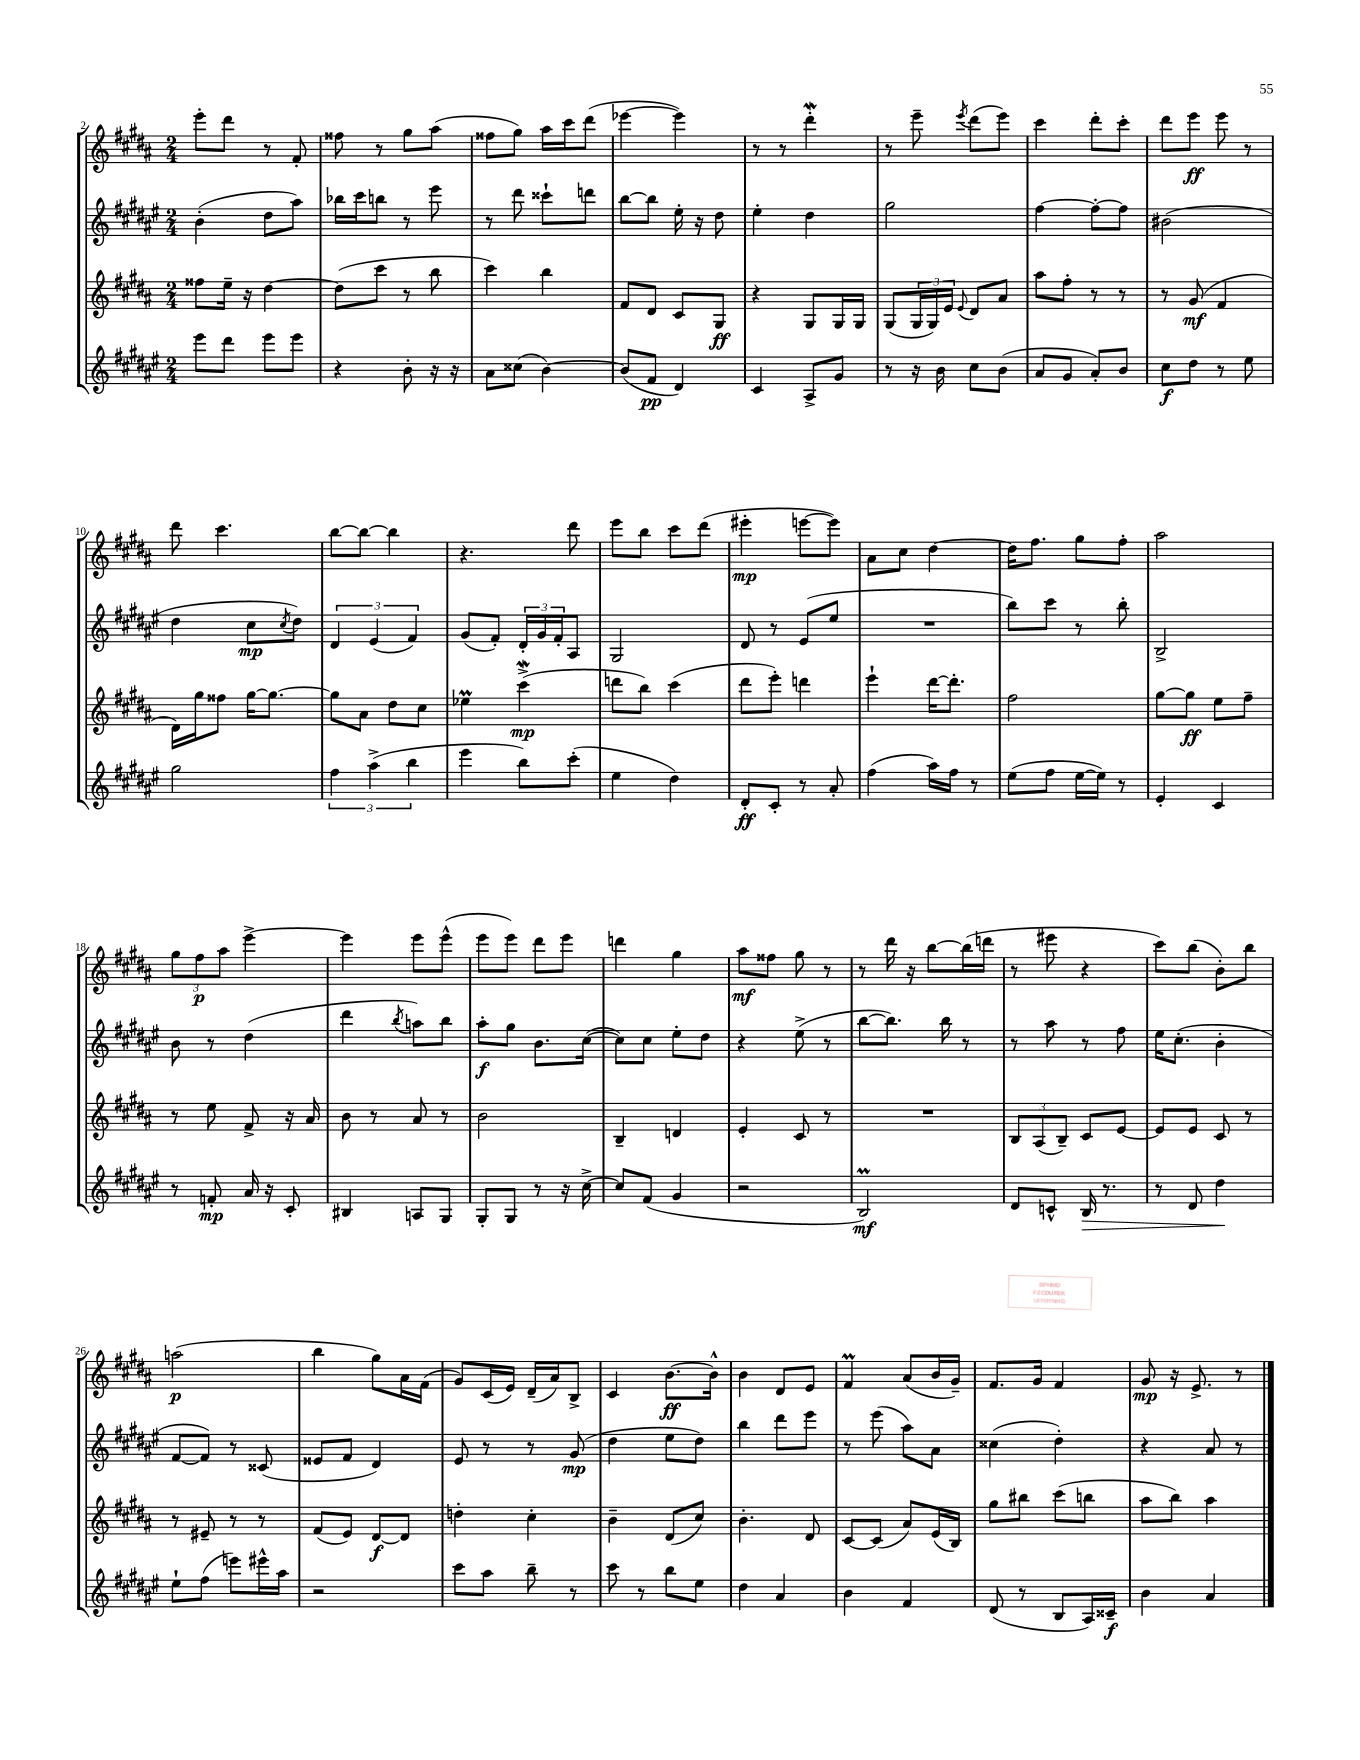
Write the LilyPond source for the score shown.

<<
\new StaffGroup <<
\new Staff = "s0" {
    \clef treble \key b \major \numericTimeSignature \time 2/4
    e'''8-. dis'''8 r8 fis'8-. |
    fisis''8 r8 gis''8 ais''8( |
    fisis''8 gis''8) ais''16 cis'''16 dis'''8( |
    ees'''4~ ees'''4) |
    r8 r8 dis'''4-.\mordent |
    r8 e'''8-- \acciaccatura { e'''8 } dis'''8( e'''8) |
    cis'''4 dis'''8-. cis'''8-. |
    dis'''8 e'''8\ff e'''8 r8 |
    dis'''8 cis'''4. |
    b''8~ b''8~ b''4 |
    r4. dis'''8 |
    e'''8 b''8 cis'''8 dis'''8( |
    eis'''4-.\mp e'''8~ e'''8) |
    ais'8 cis''8 dis''4~ |
    dis''16 fis''8. gis''8 fis''8-. |
    ais''2 |
    \tuplet 3/2 { gis''8 fis''8\p ais''8 } e'''4~-> |
    e'''4 e'''8 e'''8-^( |
    e'''8 e'''8) dis'''8 e'''8 |
    d'''4 gis''4 |
    ais''8\mf fisis''8 gis''8 r8 |
    r8 dis'''16 r16 b''8~ b''16( d'''16 |
    r8 eis'''8 r4 |
    cis'''8) b''8( b'8-.) b''8 |
    a''2\p( |
    b''4 gis''8) ais'16 fis'16( |
    gis'8) cis'16( e'16) dis'16--( ais'16) b8-> |
    cis'4 b'8.~\ff b'16-^ |
    b'4 dis'8 e'8 |
    fis'4\prall ais'8( b'16 gis'16--) |
    fis'8. gis'16 fis'4 |
    gis'8\mp r16 e'8.-> r8 \bar "|." |
}
\new Staff = "s1" {
    \clef treble \key fis \major \numericTimeSignature \time 2/4
    b'4-.( dis''8 ais''8) |
    bes''16 cis'''16 b''8 r8 eis'''8 |
    r8 dis'''8 cisis'''8-! d'''8 |
    b''8~ b''8 eis''16-. r16 dis''8 |
    eis''4-. dis''4 |
    gis''2 |
    fis''4~ fis''8~-. fis''8 |
    bis'2( |
    dis''4 cis''8\mp \acciaccatura { cis''8 } dis''8) |
    \tuplet 3/2 { dis'4 eis'4( fis'4) } |
    gis'8( fis'8-.) \tuplet 3/2 { dis'16-. gis'16 fis'16-. } ais8 |
    gis2 |
    dis'8 r8 eis'8( eis''8 |
    R2 |
    b''8) cis'''8 r8 b''8-. |
    b2-> |
    b'8 r8 dis''4( |
    dis'''4 \acciaccatura { b''8 } a''8) b''8 |
    ais''8-.\f gis''8 b'8. cis''16~( |
    cis''8) cis''8 eis''8-. dis''8 |
    r4 eis''8->( r8 |
    b''8~ b''8.) b''16 r8 |
    r8 ais''8 r8 fis''8 |
    eis''16 cis''8.-.( b'4-. |
    fis'8~ fis'8) r8 cisis'8( |
    eisis'8 fis'8 dis'4) |
    eis'8 r8 r8 gis'8\mp( |
    dis''4 eis''8 dis''8) |
    b''4 dis'''8 eis'''8 |
    r8 eis'''8( ais''8) ais'8 |
    cisis''4( dis''4-.) |
    r4 ais'8 r8 \bar "|." |
}
\new Staff = "s2" {
    \clef treble \key b \major \numericTimeSignature \time 2/4
    fisis''8 e''16-- r16 dis''4~ |
    dis''8( cis'''8 r8 b''8 |
    cis'''4) b''4 |
    fis'8 dis'8 cis'8 gis8\ff |
    r4 gis8 gis16 gis16 |
    gis8( \tuplet 3/2 { gis16 gis16) e'16 } \appoggiatura { e'8 } dis'8 ais'8 |
    ais''8 fis''8-. r8 r8 |
    r8 gis'8\mf( fis'4 |
    dis'16) gis''16 fisis''8 gis''16~ gis''8.~ |
    gis''8 ais'8 dis''8 cis''8 |
    ees''4\prall cis'''4->\mordent\mp( |
    d'''8 b''8) cis'''4( |
    dis'''8 e'''8-.) d'''4 |
    e'''4-! dis'''16~ dis'''8.-. |
    fis''2 |
    gis''8~ gis''8\ff e''8 fis''8-- |
    r8 e''8 fis'8-> r16 ais'16 |
    b'8 r8 ais'8 r8 |
    b'2 |
    b4-- d'4 |
    e'4-. cis'8 r8 |
    R2 |
    \tuplet 3/2 { b8 ais8( b8--) } cis'8 e'8~ |
    e'8 e'8 cis'8 r8 |
    r8 eis'8-- r8 r8 |
    fis'8( e'8) dis'8~\f dis'8 |
    d''4-. cis''4-. |
    b'4-- dis'8( cis''8) |
    b'4.-. dis'8 |
    cis'8~ cis'8( ais'8) e'16( b16) |
    gis''8 bis''8 cis'''8( b''8 |
    ais''8 b''8) ais''4 \bar "|." |
}
\new Staff = "s3" {
    \clef treble \key fis \major \numericTimeSignature \time 2/4
    eis'''8 dis'''8 eis'''8 eis'''8 |
    r4 b'8-. r16 r16 |
    ais'8 cisis''8( b'4~) |
    b'8( fis'8\pp dis'4) |
    cis'4 ais8-> gis'8 |
    r8 r16 b'16 cis''8 b'8( |
    ais'8 gis'8 ais'8-.) b'8 |
    cis''8\f dis''8 r8 eis''8 |
    gis''2 |
    \tuplet 3/2 { fis''4 ais''4->( b''4 } |
    eis'''4 b''8) cis'''8-.( |
    eis''4 dis''4) |
    dis'8-.\ff cis'8-. r8 ais'8-. |
    fis''4( ais''16) fis''16 r8 |
    eis''8( fis''8 eis''16~ eis''16) r8 |
    eis'4-. cis'4 |
    r8 f'8-.\mp ais'16 r16 cis'8-. |
    bis4 a8 gis8 |
    gis8-. gis8 r8 r16 cis''16~-> |
    cis''8 fis'8( gis'4 |
    r2 |
    b2\prall\mf) |
    dis'8 c'8-^ b16\> r8. |
    r8 dis'8 dis''4\! |
    eis''8-! fis''8( e'''8) eis'''16-^ ais''16 |
    r2 |
    cis'''8 ais''8 b''8-- r8 |
    cis'''8 r8 b''8 eis''8 |
    dis''4 ais'4 |
    b'4 fis'4 |
    dis'8( r8 b8 ais16) cisis'16--\f |
    b'4 ais'4 \bar "|." |
}
>>
>>
\layout { \context { \Score currentBarNumber = #2 } }
